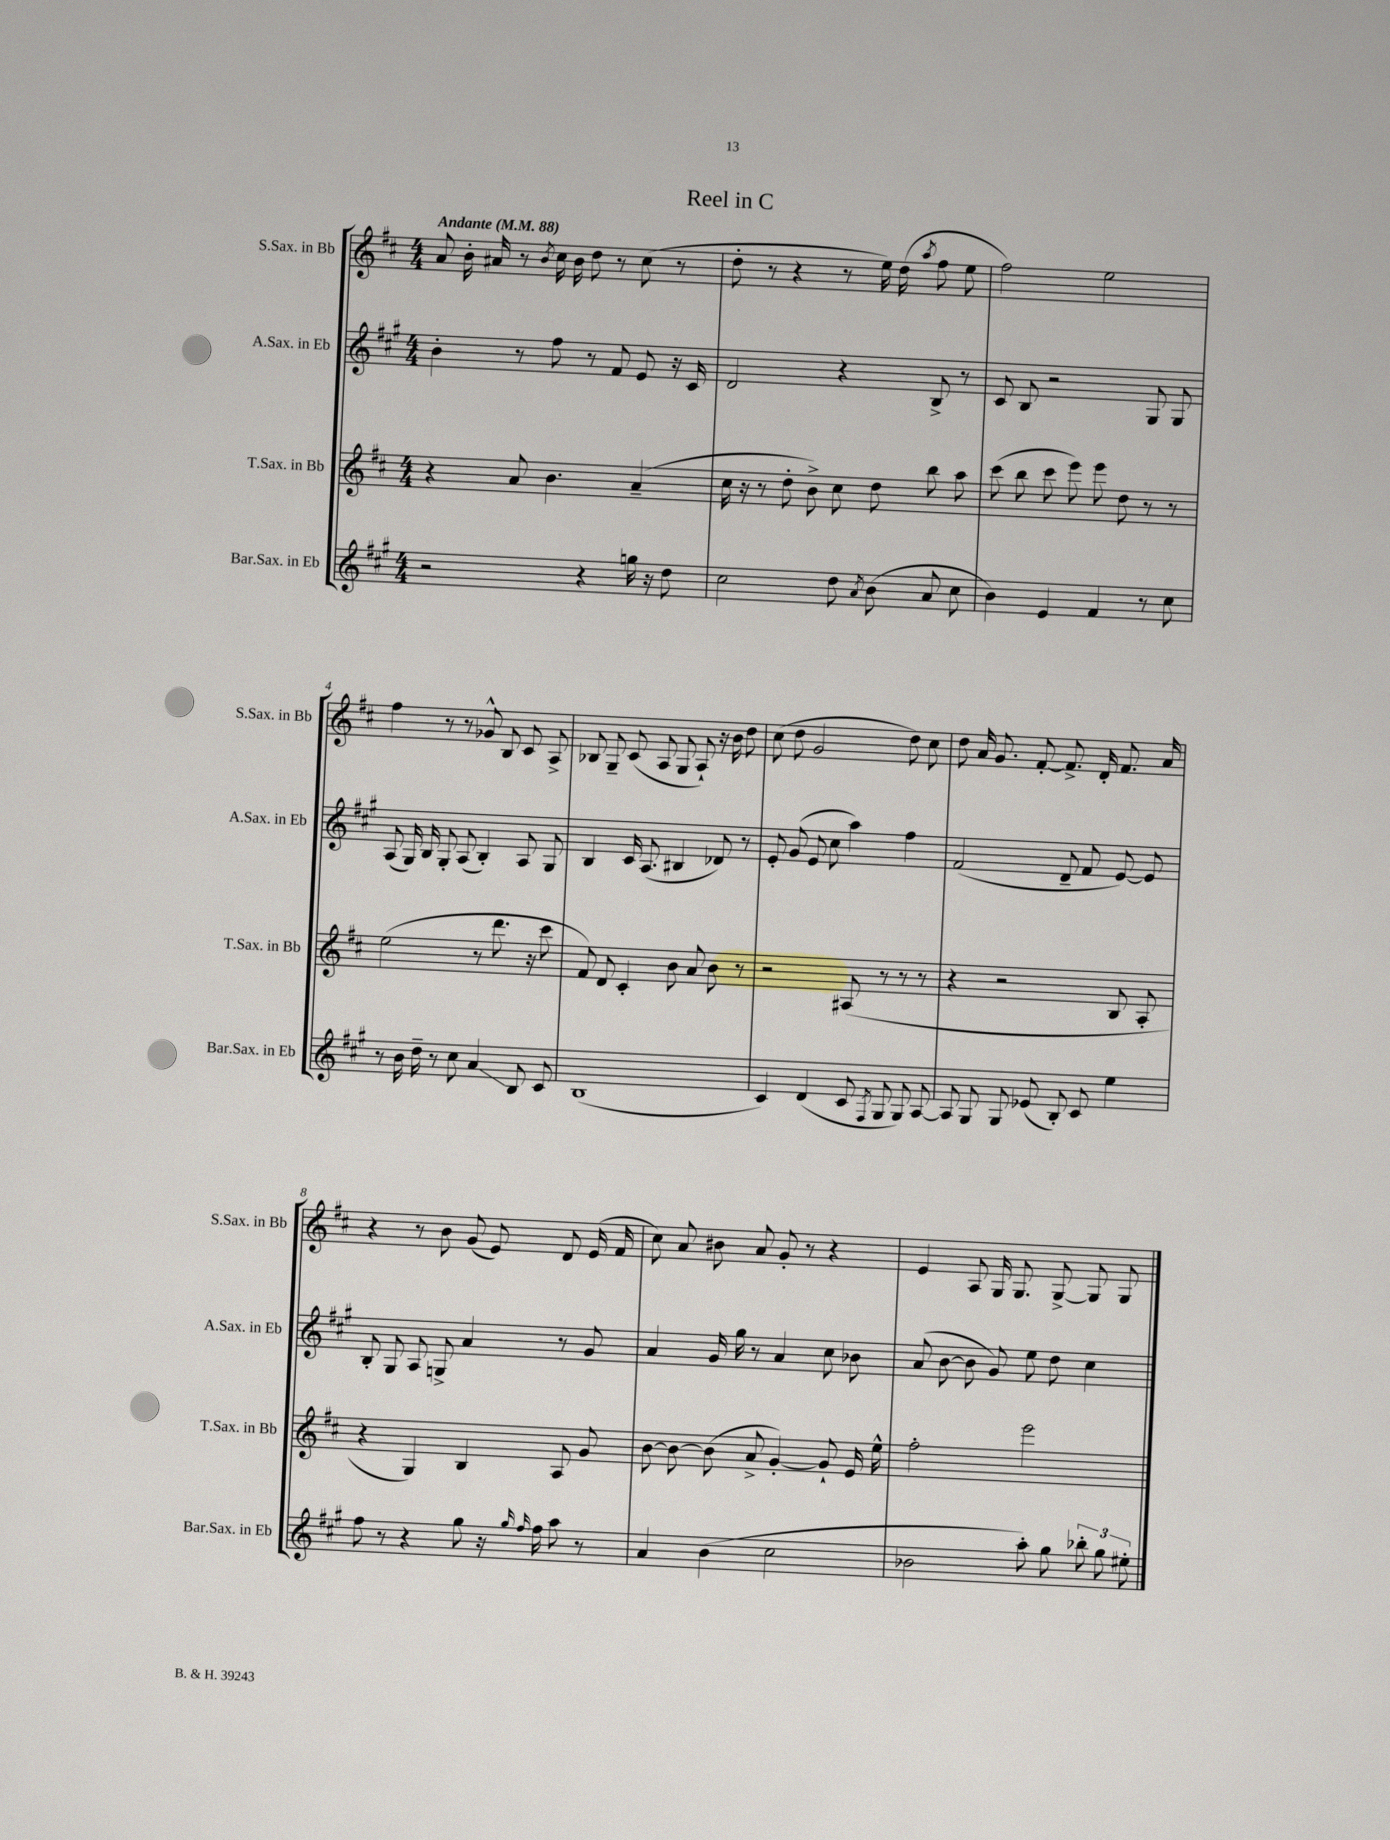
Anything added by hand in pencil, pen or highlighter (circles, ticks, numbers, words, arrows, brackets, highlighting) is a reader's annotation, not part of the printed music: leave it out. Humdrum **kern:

**kern	**kern	**kern	**kern
*staff4	*staff3	*staff2	*staff1
*clefG2	*clefG2	*clefG2	*clefG2
*k[f#c#g#]	*k[f#c#]	*k[f#c#g#]	*k[f#c#]
*M4/4	*M4/4	*M4/4	*M4/4
*MM88	*MM88	*MM88	*MM88
2r	4r	4b'\	8a/
.	.	.	16b'\
.	.	.	16a#/
.	8a/	8r	8r
.	.	.	8qb/
.	4.b\	8ff#\	16cc#\
.	.	.	16b\
4r	.	8r	8dd\
.	.	8f#/	8r
16gg\	(4a~/	8e/	(8cc#\
16r	.	.	.
8dd\	.	16r	8r
.	.	16c#/	.
=	=	=	=
2cc#\	16cc#\	2d/	8dd'\
.	16r	.	.
.	8r	.	8r
.	8dd'\	.	4r
.	8b^\)	.	.
8dd\	8cc#\	4r	8r
8qa/	.	.	.
(8b\	8dd\	.	16ee\)
.	.	.	(16dd\
.	.	.	8qaa/
8a/	8bb\	8B^/	8ff#\
8cc#\	8aa\	8r	8ee\
=	=	=	=
4b\)	(8ccc#\	8c#/	2ff#\)
.	8bb\	8B/	.
4e/	8ccc#\	2r	.
.	8eee\)	.	.
4f#/	8eee\	.	2ee\
.	8dd\	.	.
8r	8r	8G#/	.
8cc#\	8r	8G#/	.
=	=	=	=
8r	(2ee\	(8A/	4ff#\
16b\	.	16G#/)	.
16dd~\	.	16B/	.
8r	.	8G#'/	8r
8cc#\	.	(8A/	8r
4a/	8r	4B'/)	8g-^^/
.	8.ddd\	.	8B/
8B/	.	8A/	8c#/
.	16r	.	.
8c#/	8ccc#\	8G#/	8A^/
=	=	=	=
(1B	8f#/)	4B/	8B-/
.	8d/	.	8G~/
.	4c#'/	16c#/	(8c#/
.	.	(8.A/	.
.	.	.	8A/
.	8b\	4B#/	8G/
.	8a/	.	8A`/)
.	8b\	8d-/)	16r
.	.	.	16b\
.	8r	8r	8dd\
=	=	=	=
4c#/)	2r	8e'/	(8cc#\
.	.	(8g#/	8dd\
(4d/	.	8e/	2g/
.	.	8cc#\	.
8c#/	(8A#/	4aa\)	.
8qF#/	.	.	.
8G#/	8r	.	.
8G#/)	8r	4ff#\	8dd\)
[8A/	8r	.	8cc#\
=	=	=	=
8A/]	4r	(2f#/	8dd\
8G#/	.	.	16a/
.	.	.	8.g/
8G#/	2r	.	.
(8e-/	.	.	[8f#'/
8B'/)	.	8d~/	8.f#^/]
8c#/	.	8f#/	.
.	.	.	16d'/
4ee\	8B/	[8e/)	8.f#/
.	8A'/	8e/]	.
.	.	.	16a/
=	=	=	=
8ff#\	4r	8B'/	4r
8r	.	8G#/	.
4r	4G/)	8A/	8r
.	.	8G^/	8b\
8gg#\	4B/	4a/	(8g/
16r	.	.	8e/)
16qqgg#/	.	.	.
16qqff#/	.	.	.
16ff#\	.	.	.
8aa\	8A/	8r	8d/
8r	8g/	8g#/	(16e/
.	.	.	16f#/
=	=	=	=
4a/	[8b\	4a/	8cc#\)
.	8b\_	.	8a/
(4b\	(8b\]	16g#/	8b#\
.	.	16gg#\	.
.	8a^/	8r	8a/
2cc#\	[4g'/)	4a/	8g'/
.	.	.	8r
.	8g`/]	8cc#\	4r
.	16e/	8b-\	.
.	16ee^^\	.	.
=	=	=	=
2b-\	2ff#'\	(8a/	4e/
.	.	[8b\	.
.	.	8b\]	8A/
.	.	8g#/)	16G/
.	.	.	8.G/
8aa'\)	2eee\	8ee\	.
8gg#\	.	8dd\	[8G^/
12bb-'\	.	4cc#\	8G/]
12gg#\	.	.	.
.	.	.	8G/
12ee#'\	.	.	.
==	==	==	==
*-	*-	*-	*-
